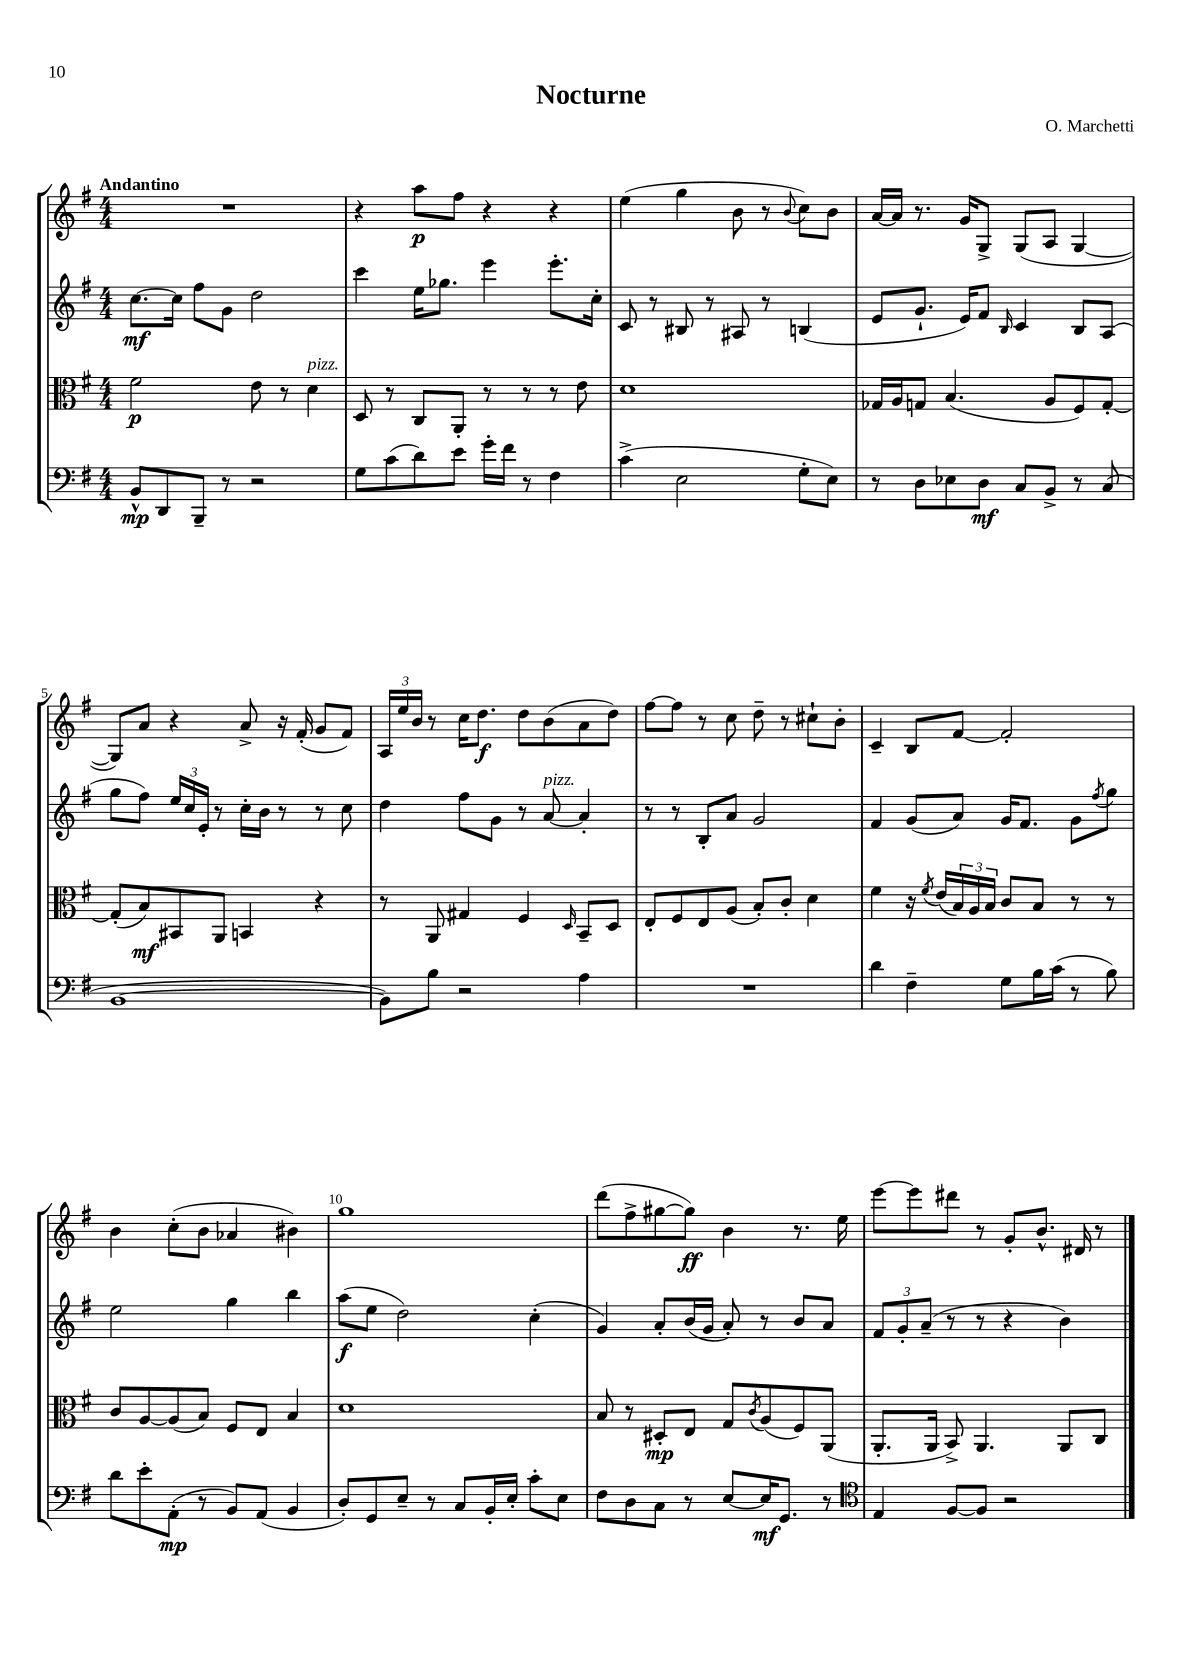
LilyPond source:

\header { title = "Nocturne" composer = "O. Marchetti" }
<<
\new StaffGroup <<
\new Staff = "s0" {
    \clef treble \key g \major \numericTimeSignature \time 4/4 \tempo "Andantino"
    R1 |
    r4 a''8\p fis''8 r4 r4 |
    e''4( g''4 b'8 r8 \appoggiatura { b'8 } c''8) b'8 |
    a'16~ a'16 r8. g'16 g8-> g8( a8 g4~ |
    g8) a'8 r4 a'8-> r16 fis'16-.( g'8 fis'8) |
    \tuplet 3/2 { a16 e''16 b'16 } r8 c''16 d''8.\f d''8 b'8( a'8 d''8) |
    fis''8~ fis''8 r8 c''8 d''8-- r8 cis''8-! b'8-. |
    c'4-- b8 fis'8~ fis'2-. |
    b'4 c''8-.( b'8 aes'4 bis'4) |
    g''1 |
    d'''8( fis''8-> gis''8~ gis''8\ff) b'4 r8. e''16 |
    e'''8~ e'''8 dis'''8 r8 g'8-. b'8.-^ dis'16 r8 \bar "|." |
}
\new Staff = "s1" {
    \clef treble \key g \major \numericTimeSignature \time 4/4
    c''8.~\mf c''16 fis''8 g'8 d''2 |
    c'''4 e''16 ges''8. e'''4 e'''8.-. c''16-. |
    c'8 r8 bis8 r8 ais8 r8 b4( |
    e'8 g'8.-! e'16) fis'8 \grace { b16 } c'4 b8 a8( |
    g''8 fis''8) \tuplet 3/2 { e''16 c''16 e'16-. } r8 c''16-. b'16 r8 r8 c''8 |
    d''4 fis''8 g'8 r8 a'8~^\markup { \italic "pizz." } a'4-. |
    r8 r8 b8-. a'8 g'2 |
    fis'4 g'8( a'8) g'16 fis'8. g'8 \acciaccatura { fis''8 } g''8 |
    e''2 g''4 b''4 |
    a''8\f( e''8 d''2) c''4-.( |
    g'4) a'8-. b'16( g'16 a'8-.) r8 b'8 a'8 |
    \tuplet 3/2 { fis'8 g'8-. a'8--( } r8 r8 r4 b'4) \bar "|." |
}
\new Staff = "s2" {
    \clef alto \key g \major \numericTimeSignature \time 4/4
    fis'2\p e'8 r8 d'4^\markup { \italic "pizz." } |
    d8 r8 c8 a,8-. r8 r8 r8 e'8 |
    d'1 |
    ges16 a16 g8 b4.( a8 fis8) g8~-. |
    g8-.( b8\mf) bis,8 a,8 b,4 r4 |
    r8 a,8 gis4 fis4 \grace { d16 } b,8-- d8 |
    e8-. fis8 e8 a8( b8-.) c'8-. d'4 |
    fis'4 r16 \acciaccatura { fis'8 } e'16( \tuplet 3/2 { b16) a16 b16 } c'8 b8 r8 r8 |
    c'8 a8~ a8( b8) fis8 e8 b4 |
    d'1 |
    b8 r8 dis8-.\mp e8 g8 \acciaccatura { c'8 } a8( fis8) a,8( |
    a,8.-. a,16 b,8->) a,4. a,8 c8 \bar "|." |
}
\new Staff = "s3" {
    \clef bass \key g \major \numericTimeSignature \time 4/4
    b,8-^\mp d,8 b,,8-- r8 r2 |
    g8 c'8( d'8) e'8 g'16-. fis'16 r8 fis4 |
    c'4->( e2 g8-. e8) |
    r8 d8 ees8 d8\mf c8 b,8-> r8 c8( |
    b,1~ |
    b,8) b8 r2 a4 |
    R1 |
    d'4 fis4-- g8 b16 c'16( r8 b8) |
    d'8 e'8-. a,8-.\mp( r8 b,8) a,8( b,4 |
    d8-.) g,8 e8-- r8 c8 b,16-. e16-. c'8-. e8 |
    fis8 d8 c8 r8 e8~ e16\mf g,8. r8 |
    \clef tenor e4 fis8~ fis8 r2 \bar "|." |
}
>>
>>
\layout { \context { \Score \override BarNumber.break-visibility = ##(#f #t #t) barNumberVisibility = #(every-nth-bar-number-visible 5) } }
